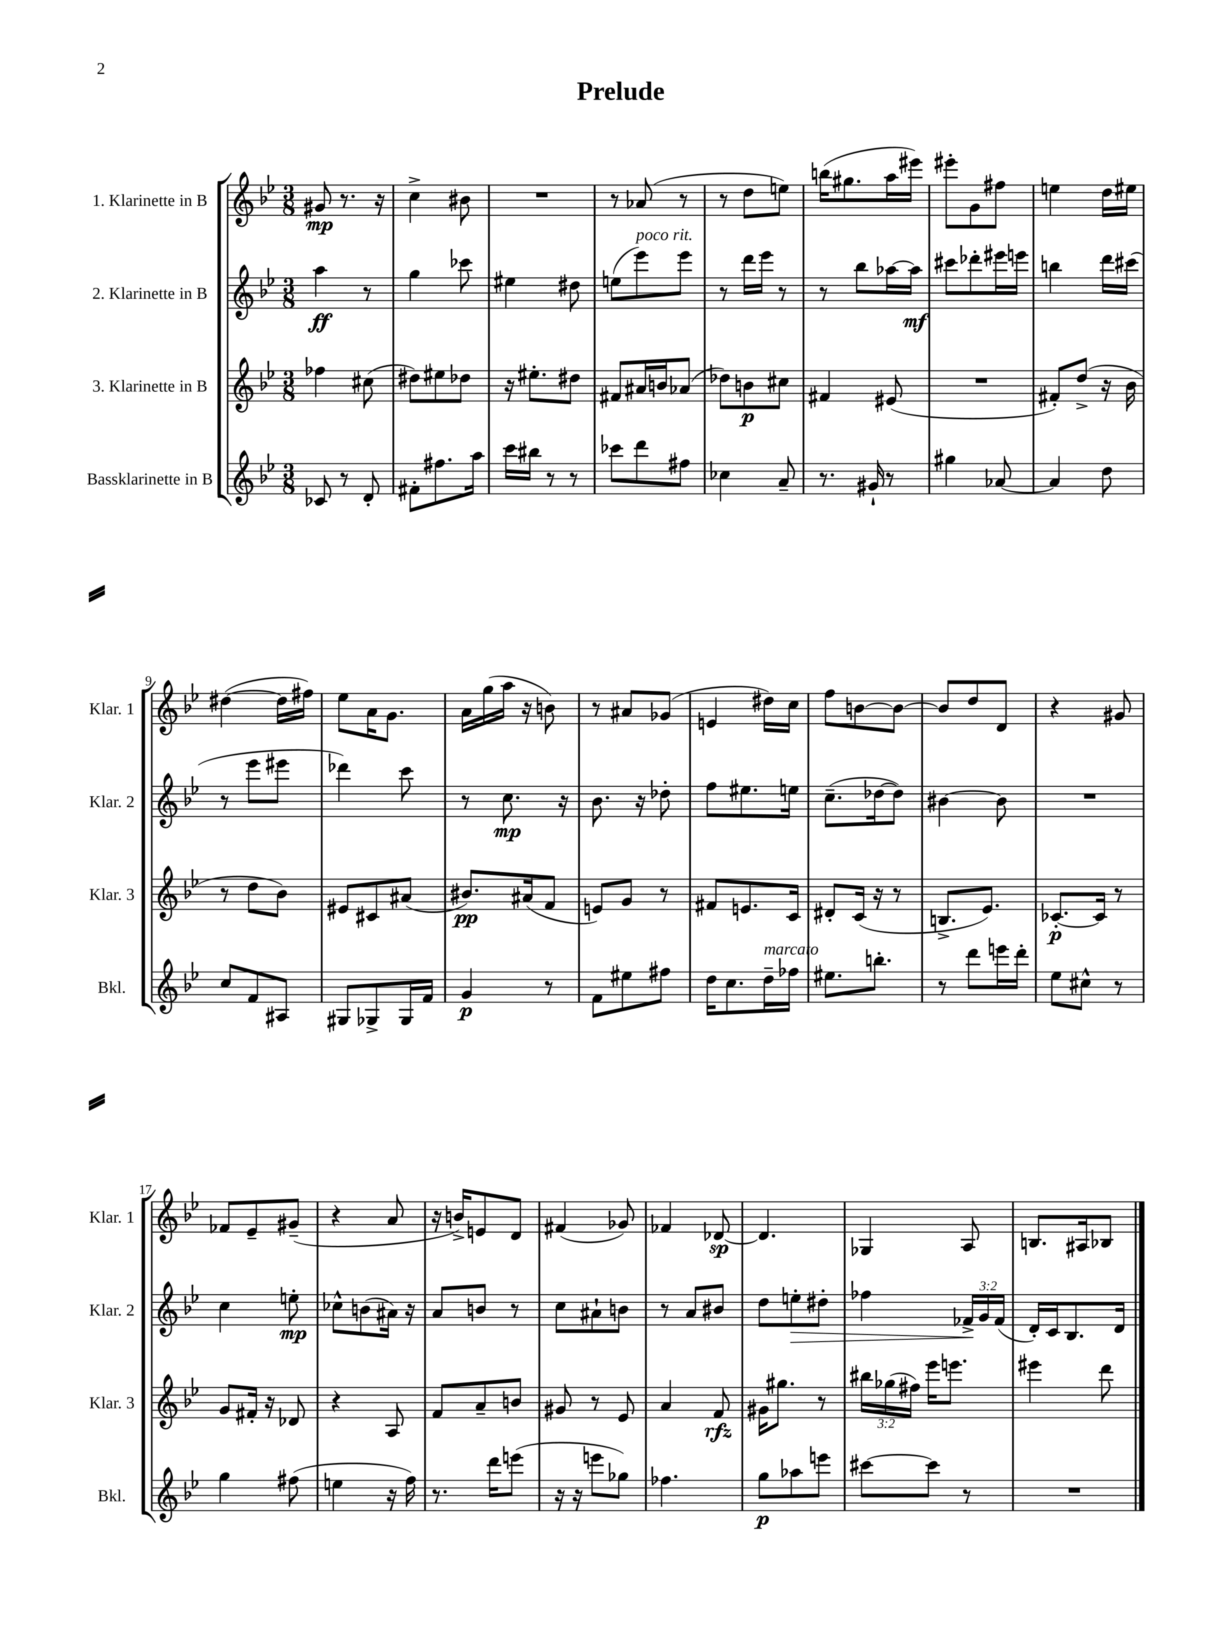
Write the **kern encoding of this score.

**kern	**kern	**kern	**kern
*staff4	*staff3	*staff2	*staff1
*clefG2	*clefG2	*clefG2	*clefG2
*k[b-e-]	*k[b-e-]	*k[b-e-]	*k[b-e-]
*M3/8	*M3/8	*M3/8	*M3/8
8c-	4ff-	4aa	8g#
8r	.	.	8.r
8d'	(8cc#	8r	.
.	.	.	16r
=	=	=	=
8f#'	8dd#)	4gg	4cc^
8.ff#	8ee#	.	.
.	8dd-	8ccc-	8b#
16aa	.	.	.
=	=	=	=
16ccc	16r	4ee#	4.r
16bb#	8.ee#'	.	.
8r	.	.	.
8r	8dd#	8dd#	.
=	=	=	=
8ccc-	8f#	(8ee	8r
8ddd	16a#	8eee-)	(8a-
.	16b	.	.
8ff#	(8a-	8eee-	8r
=	=	=	=
4cc-	8dd-)	8r	8r
.	8b	16ddd	8dd
.	.	16eee-	.
8a~	8cc#	8r	8ee)
=	=	=	=
8.r	4f#	8r	(16bb
.	.	.	8.gg#
.	.	8bb-	.
16g#`	.	.	.
8r	(8e#	[16aa-	16aa
.	.	16aa-]	16eee#)
=	=	=	=
4gg#	4.r	8ccc#	8eee#'
.	.	8ddd-'	8g
[8a-	.	16eee#	8ff#
.	.	16eee	.
=	=	=	=
4a-]	8f#')	4bb	4ee
.	(8dd^	.	.
8dd	16r	16ddd	16dd
.	16b-	(16ccc#	16ee#
=	=	=	=
8cc	8r	8r	([4dd#
8f	8dd	8eee-	.
8A#	8b-)	8eee#	16dd#]
.	.	.	16ff#)
=	=	=	=
8G#	8e#	4ddd-)	8ee-
8G-^	8c#	.	16a
.	.	.	8.g
16G-	(8a#	8ccc	.
16f	.	.	.
=	=	=	=
4g	8.b#)	8r	16a
.	.	.	(16gg
.	.	8.cc	16aa
.	(16a#	.	16r
8r	8f	.	8b)
.	.	16r	.
=	=	=	=
8f	8e)	8.b-	8r
8ee#	8g	.	8a#
.	.	16r	.
8ff#	8r	8dd-'	(8g-
=	=	=	=
16dd	8f#	8ff	4e
8.cc	.	.	.
.	8.e	8.ee#	.
16dd~	.	.	16dd#)
16ff-	16c	16ee	16cc
=	=	=	=
8.ee#	8d#'	(8.cc~	8ff
.	(16c	.	[8b
8.bb'	16r	[16dd-	.
.	8r	8dd-])	8b_
=	=	=	=
8r	8.B^	[4b#	8b]
8ddd	.	.	8dd
.	8.e-)	.	.
16eee	.	8b#]	8d
16ddd'	.	.	.
=	=	=	=
8ee-	[8.c-'	4.r	4r
8cc#^^	.	.	.
.	16c-]	.	.
8r	8r	.	8g#
=	=	=	=
4gg	8g	4cc	8f-
.	16f#'	.	8e-~
.	16r	.	.
(8ff#	8d-	8ee'	(8g#~
=	=	=	=
4ee	4r	8cc-^^	4r
.	.	(8b	.
16r	8A	16a#)	8a
16ff)	.	16r	.
=	=	=	=
8.r	8f	8a	16r
.	.	.	16b^)
.	8a~	8b	8e
16ddd	.	.	.
(8eee	8b	8r	8d
=	=	=	=
16r	8g#	8cc	(4f#
16r	.	.	.
8eee	8r	8a#`	.
8gg-)	8e-	8b	8g-)
=	=	=	=
4.ff-	4a	8r	4f-
.	.	8a	.
.	8f	8b#	[8d-
=	=	=	=
8gg	16g#	8dd	4.d-]
.	8.gg#	.	.
8aa-	.	8ee'	.
8eee	8r	8dd#'	.
=	=	=	=
[8ccc#	24bb#	4ff-	4G-
.	(24gg-	.	.
.	24ff#)	.	.
8ccc#]	16eee-	.	.
.	8.eee	.	.
8r	.	24f-^	8A
.	.	24g	.
.	.	(24f-	.
=	=	=	=
4.r	4eee#	16d')	8.B
.	.	16c	.
.	.	8.B-	.
.	.	.	16A#
.	8ddd	.	8B-
.	.	16d	.
==	==	==	==
*-	*-	*-	*-
